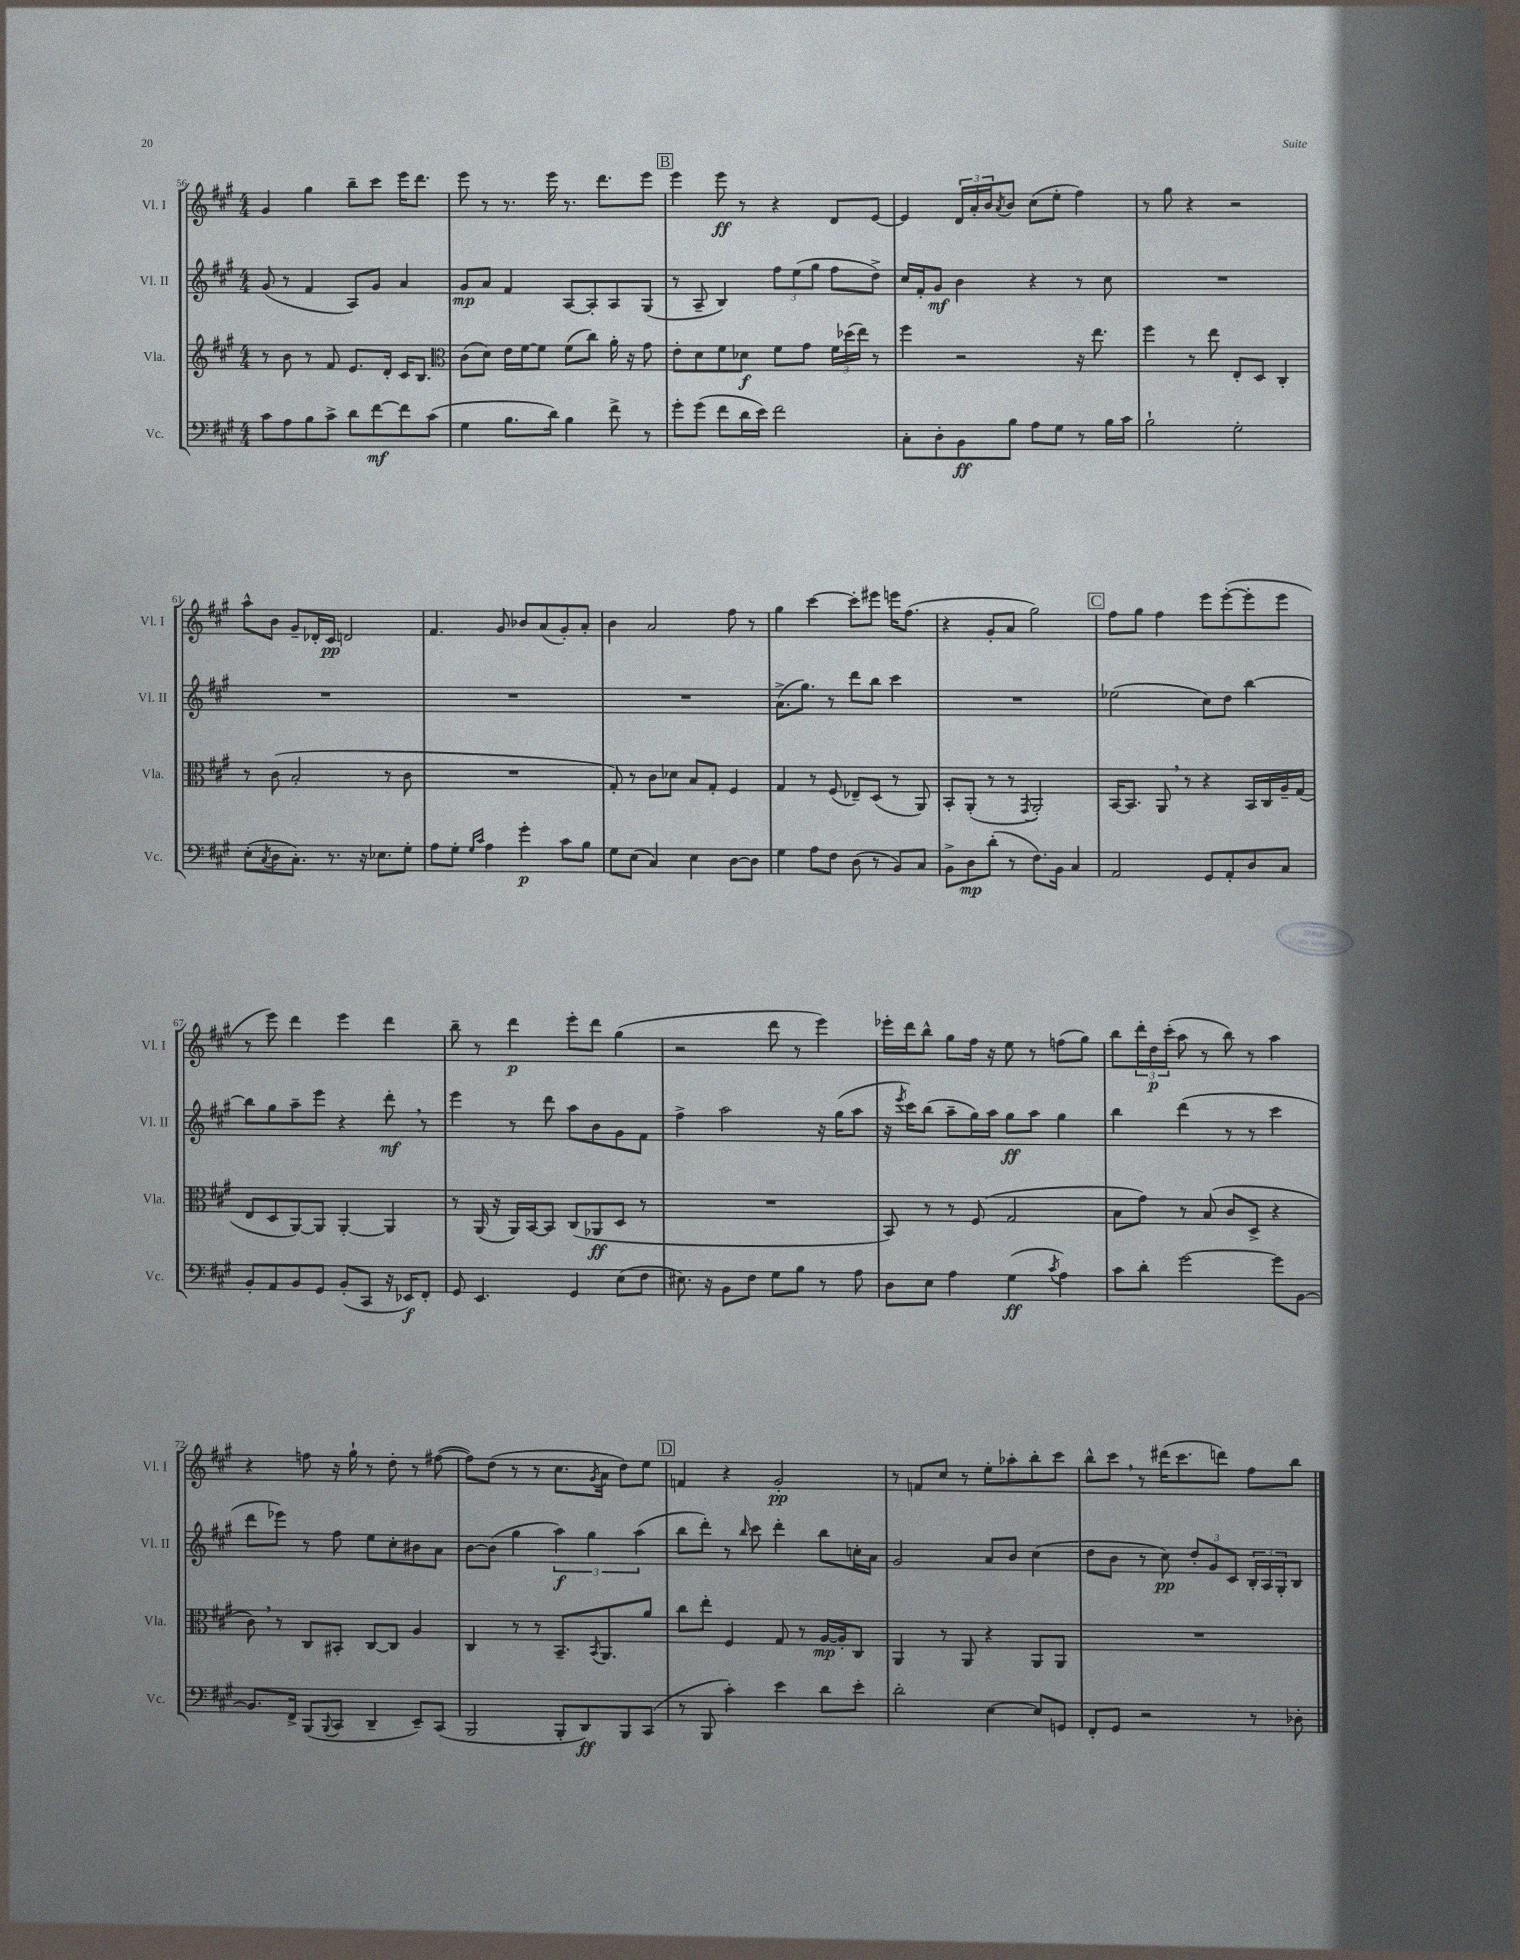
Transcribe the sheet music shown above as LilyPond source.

<<
\new StaffGroup <<
\new Staff = "s0" \with { instrumentName = "Vl. I" shortInstrumentName = "Vl. I" } {
    \clef treble \key a \major \numericTimeSignature \time 4/4
    gis'4 gis''4 b''8-- cis'''8 e'''16 d'''8. |
    e'''8 r8 r8. e'''16 r8. d'''8. e'''8 |
    \mark \markup { \box "B" } e'''4 e'''8\ff r8 r4 d'8 e'8~ |
    e'4 \tuplet 3/2 { d'16 a'16-. b'16 } \acciaccatura { a'8 } b'8 cis''8( e''8-. fis''4) |
    r8 gis''8 r4 r2 |
    a''8-^ b'8 gis'8-- des'16-. cis'16\pp d'2 |
    fis'4. gis'8 bes'8 a'8( gis'8-.) a'8-. |
    b'4 a'2 fis''8 r8 |
    gis''4 cis'''4~ cis'''8-. eis'''8 e'''16 fis''8.( |
    r4 gis'8-. a'8 gis''2) |
    \mark \markup { \box "C" } fis''8 gis''8 fis''4 e'''8 e'''8~-.( e'''8-. e'''8 |
    r8 e'''8) d'''4 e'''4 d'''4 |
    b''8-- r8 d'''4\p e'''8-. d'''8 gis''4( |
    r2 d'''8 r8 e'''4) |
    ees'''16-. d'''16 b''8-^ gis''8 fis''16 r16 e''8 r8 f''8( gis''8) |
    b''8 \tuplet 3/2 { d'''16-. d''16\p cis'''16-.( } a''8 r8 b''8) r8 a''4 |
    r4 f''8 r16 gis''16-! r8 d''8-. r8 fis''8~( |
    fis''8) d''8( r8 r8 cis''8. \acciaccatura { gis'8 } a'16 d''8) e''8 |
    \mark \markup { \box "D" } f'4 r4 gis'2-.\pp |
    r8 f'8 cis''8 r8 e''8-. aes''8-. b''8-. cis'''8 |
    b''8-^ cis'''8 \breathe r8 dis'''16( cis'''8. d'''8) fis''8 b''8 \bar "|." |
}
\new Staff = "s1" \with { instrumentName = "Vl. II" shortInstrumentName = "Vl. II" } {
    \clef treble \key a \major \numericTimeSignature \time 4/4
    gis'8( r8 fis'4 a8) gis'8 a'4 |
    gis'8\mp a'8 fis'4 a8~ a8-. a8 gis8( |
    \mark \markup { \box "B" } r8 a8-- b4) \tuplet 3/2 { fis''8 e''8( gis''8 } fis''8 d''8->) |
    cis''16 fis'16-. gis'8\mf b'4 r4 r8 cis''8 |
    R1 |
    R1 |
    R1 |
    R1 |
    a'8.->( gis''8.) r8 d'''8 b''8 cis'''4 |
    R1 |
    \mark \markup { \box "C" } ees''2( cis''8) d''8 b''4~ |
    b''8 gis''8 a''8-- e'''8 r4 d'''8-.\mf \breathe r8 |
    e'''4 r8 d'''8 a''8 b'8 gis'8 fis'8 |
    fis''4-> a''2 r16 gis''16( a''8 |
    r16 \acciaccatura { e'''8 } cis'''16) b''8( a''8-- gis''16) a''16 gis''8\ff a''8 gis''4 |
    b''4 d'''4( r8 r8 cis'''4 |
    d'''8 ees'''8) r8 fis''8 e''8 cis''8-. bis'8 a'8 |
    b'8~ b'8( gis''4 \tuplet 3/2 { a''4\f) gis''4 a''4( } |
    \mark \markup { \box "D" } b''8 d'''8-.) r8 \grace { b''16 } cis'''8 d'''4-. b''8 c''16-. a'16 |
    gis'2 a'8 b'8 cis''4( |
    d''8 b'8 r8 cis''8\pp) \tuplet 3/2 { d''8-. gis'8 cis'8 } \tuplet 3/2 { b16-. a16 gis16-. } b8 \bar "|." |
}
\new Staff = "s2" \with { instrumentName = "Vla." shortInstrumentName = "Vla." } {
    \clef treble \key a \major \numericTimeSignature \time 4/4
    r8 b'8 r8 fis'8 e'8. d'16-. cis'16 b8. |
    \clef alto cis'8( d'8) e'16 fis'16~ fis'8 fis'8( cis''8) a'16-. r16 gis'8 |
    \mark \markup { \box "B" } e'8-. d'8 fis'8 des'8\f fis'8 gis'8 \tuplet 3/2 { fis'16 des''16( e''16) } r8 |
    fis''4 r2 r16 e''8. |
    fis''4 r8 e''8 e8-. d8 cis4-. |
    r8 cis'8( b2-. r8 cis'8 |
    R1 |
    gis8-.) r8 cis'8 des'8 b8 gis8-. fis4 |
    gis4 r8 fis8( ees8--) d8( r8 a,8) |
    b,8-. a,8-.( r8 r8 \acciaccatura { gis,8 } a,2-.) |
    \mark \markup { \box "C" } b,16~ b,8. a,8 \breathe r8 r4 b,16 cis16 a16-- gis16( |
    e8 d8 a,8~) a,8 a,4~-. a,4 |
    r8 a,16( r16 a,16) b,16~ b,8 cis8( aes,8\ff d8 r8 |
    R1 |
    b,8) r8 r8 fis8( gis2 |
    b8 gis'8) r8 b8( cis'8 d8-> r4 |
    cis'8) \breathe r8 cis8 bis,8-. cis8~ cis8 a4 |
    cis4 r8 r8 b,8.-- \acciaccatura { b,8 } a,8. a'8 |
    \mark \markup { \box "D" } cis''8 e''8-. fis4 gis8 r8 a16~\mp a16-. cis8 |
    a,4 r8 a,8 r4 a,8 a,8 |
    R1 \bar "|." |
}
\new Staff = "s3" \with { instrumentName = "Vc." shortInstrumentName = "Vc." } {
    \clef bass \key a \major \numericTimeSignature \time 4/4
    cis'8 a8 b8 cis'8-> d'8 fis'8~\mf fis'8 cis'8( |
    gis4 b8. d'16) b4 fis'8-> r8 |
    \mark \markup { \box "B" } gis'8-. gis'8( fis'8 d'16 e'16) fis'2 |
    cis8-. d8-. b,8\ff b8 a8 gis8 r8 b16 cis'16 |
    b2-! gis2-. |
    e8-.( \acciaccatura { cis8 } d8 cis8.-.) r8. r16 ees8. gis8-. |
    a8 gis8-. \grace { gis16 cis'16 } a4 gis'4-.\p cis'8 b8 |
    gis8 e8( cis4) e4 d8~ d8 |
    gis4 a8 fis8 d8( r8 b,8) cis8 |
    b,8-> d8\mp d'8-.( r8 fis8.) b,16 cis4 |
    \mark \markup { \box "C" } a,2 gis,8 a,8-. d8 cis8 |
    b,8-. a,8 b,8 gis,8 b,8-.( cis,8 r16 ees,16\f) fis,8-. |
    gis,8 e,4. gis,4 e8( fis8 |
    eis8.) r16 b,8 fis8 gis8 b8 r8 a8 |
    d8 e8 a4 gis4\ff( \acciaccatura { cis'8 } a4) |
    cis'8 d'8-. gis'2~ gis'8 b,8~ |
    b,8. fis,16-> b,,8( \appoggiatura { b,,8 } cis,8 d,4-- e,8--) cis,8( |
    b,,2 b,,8-. d,8\ff) b,,8 cis,8( |
    \mark \markup { \box "D" } r8 b,,8 cis'4-.) e'4 d'8 e'8-. |
    d'2-. e4~ e8 g,8 |
    fis,8-. gis,8 r2 r8 des8-. \bar "|." |
}
>>
>>
\layout { \context { \Score currentBarNumber = #56 } }
